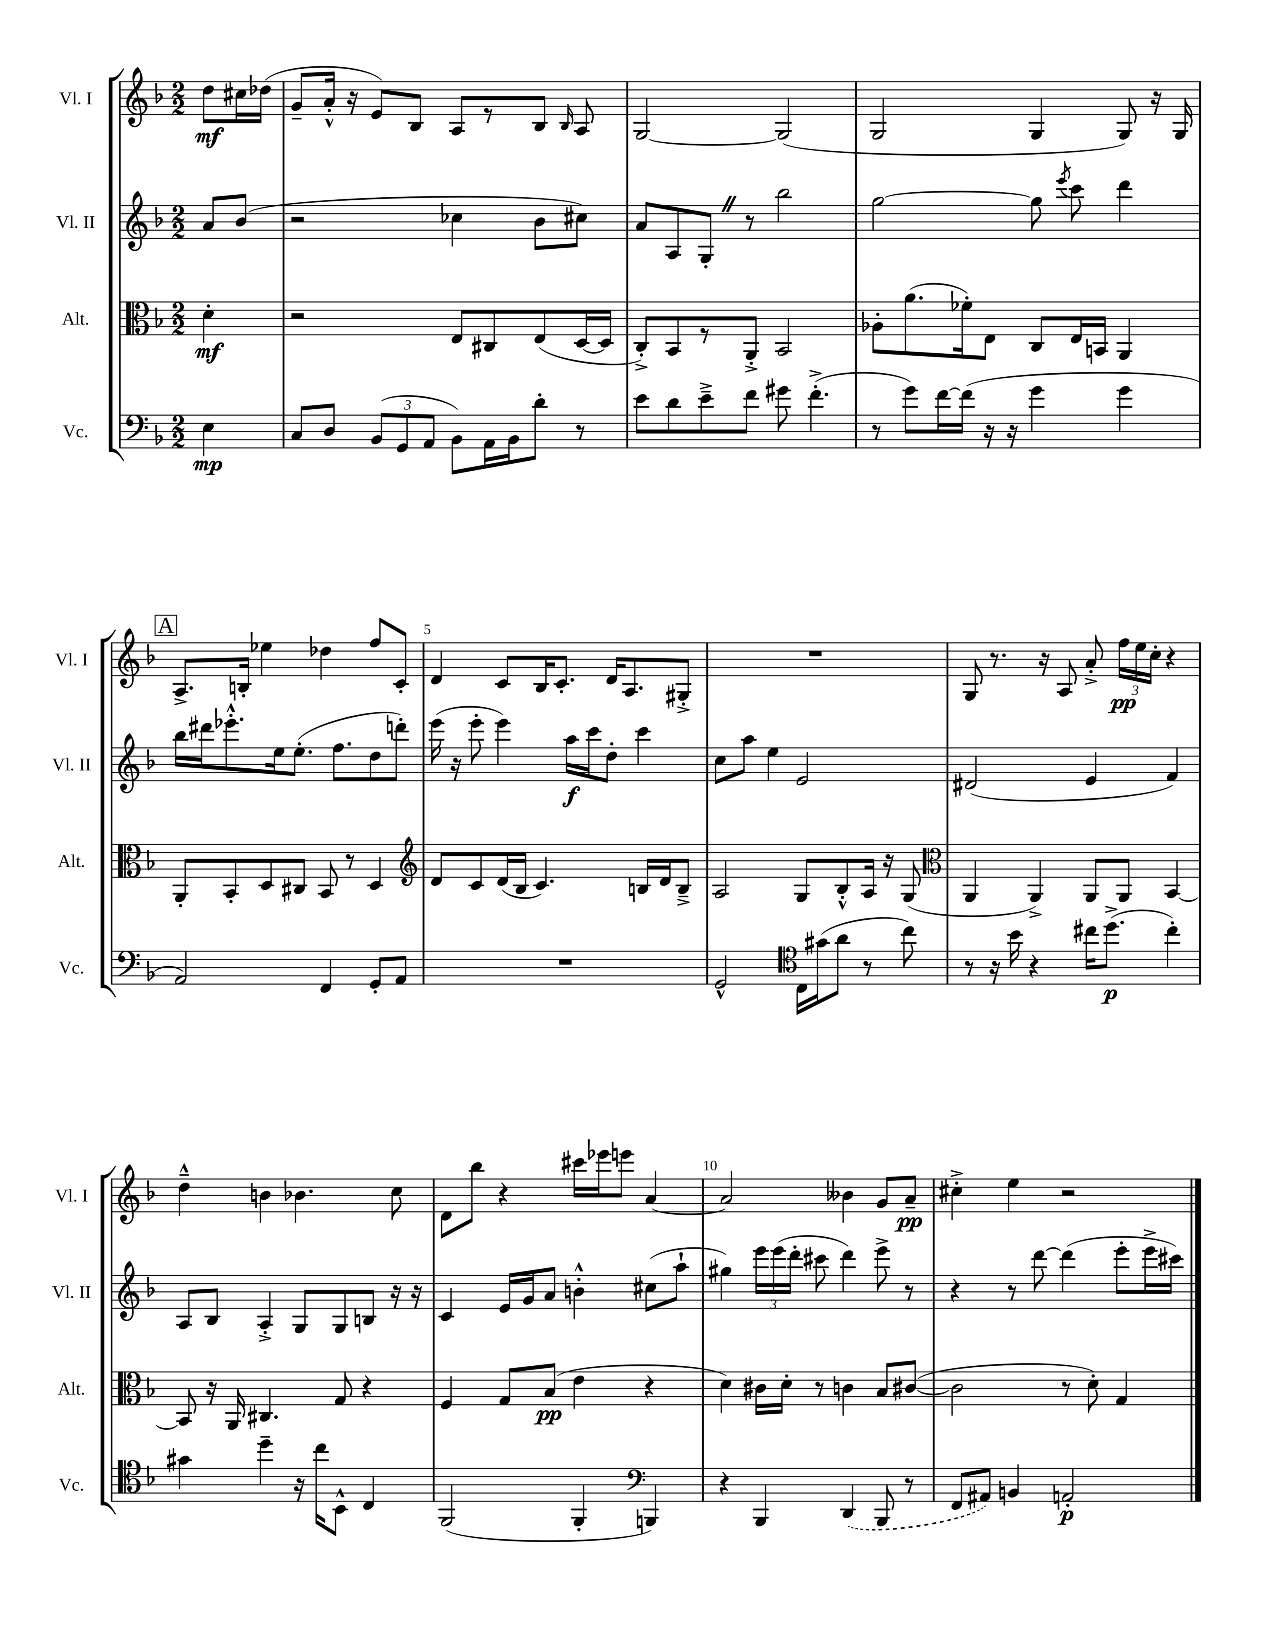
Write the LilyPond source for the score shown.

<<
\new StaffGroup <<
\new Staff = "s0" \with { instrumentName = "Vl. I" shortInstrumentName = "Vl. I" } {
    \clef treble \key f \major \numericTimeSignature \time 2/2 \partial 4
    \autoBeamOff d''8[\mf cis''16 des''16]( |
    g'8[-- a'16]-.-^ r16 e'8[) bes8] a8[ r8 bes8] \grace { bes16 } a8 |
    g2~ g2( |
    g2 g4 g8) r16 g16 |
    \mark \markup { \box "A" } a8.[-> b16]-. ees''4 des''4 f''8[ c'8]-. |
    d'4 c'8[ bes16 c'8.]-. d'16[ a8. gis8]-.-> |
    R1 |
    g8 r8. r16 a8 a'8-.-> \tuplet 3/2 { f''16[\pp e''16 c''16]-. } r4 |
    d''4---^ b'4 bes'4. c''8 |
    d'8[ bes''8] r4 cis'''16[ ees'''16 e'''8] a'4~ |
    a'2 beses'4 g'8[ a'8]--\pp |
    cis''4-.-> e''4 r2 \bar "|." |
}
\new Staff = "s1" \with { instrumentName = "Vl. II" shortInstrumentName = "Vl. II" } {
    \clef treble \key f \major \numericTimeSignature \time 2/2 \partial 4
    \autoBeamOff a'8[ bes'8]( |
    r2 ces''4 bes'8[ cis''8]) |
    a'8[ a8 g8]-. \once \override BreathingSign.text = \markup { \musicglyph "scripts.caesura.straight" } \breathe r8 bes''2 |
    g''2~ g''8 \acciaccatura { e'''8 } c'''8 d'''4 |
    \mark \markup { \box "A" } bes''16[ dis'''16 ees'''8.-.-^ e''16 e''8.]-.( f''8.[ d''8 d'''8]-.) |
    e'''16( r16 e'''8-. e'''4) a''16[\f c'''16 d''8]-. c'''4 |
    c''8[ a''8] e''4 e'2 |
    dis'2( e'4 f'4) |
    a8[ bes8] a4-.-> g8[ g8 b8] r16 r16 |
    c'4 e'16[ g'16 a'8] b'4-.-^ cis''8[( a''8]-! |
    gis''4) \tuplet 3/2 { e'''16[ e'''16( d'''16]-. } cis'''8 d'''4) e'''8-> r8 |
    r4 r8 d'''8~ d'''4( e'''8[-. e'''16-> cis'''16]) \bar "|." |
}
\new Staff = "s2" \with { instrumentName = "Alt." shortInstrumentName = "Alt." } {
    \clef alto \key f \major \numericTimeSignature \time 2/2 \partial 4
    \autoBeamOff d'4-.\mf |
    r2 e8[ cis8 e8( d16~ d16] |
    c8[-.->) bes,8 r8 a,8]-.-> bes,2 |
    aes8[-. a'8.( fes'16-.) e8] c8[ e16 b,16] a,4 |
    \mark \markup { \box "A" } a,8[-. bes,8-. d8 cis8] bes,8 r8 d4 |
    \clef treble d'8[ c'8 d'16( bes16] c'4.) b16[ d'16 b8]---> |
    a2 g8[ bes8-.-^ a16] r16 g8( |
    \clef alto a,4 a,4->) a,8[ a,8] bes,4~ |
    bes,8 r16 a,16 cis4. g8 r4 |
    f4 g8[ bes8]\pp( e'4 r4 |
    d'4) cis'16[ d'16]-. r8 c'4 bes8[ cis'8]~( |
    cis'2 r8 d'8-.) g4 \bar "|." |
}
\new Staff = "s3" \with { instrumentName = "Vc." shortInstrumentName = "Vc." } {
    \clef bass \key f \major \numericTimeSignature \time 2/2 \partial 4
    \autoBeamOff e4\mp |
    c8[ d8] \tuplet 3/2 { bes,8[( g,8 a,8] } bes,8[) a,16 bes,16 d'8]-. r8 |
    e'8[ d'8 e'8---> f'8] gis'8 f'4.-.->( |
    r8 g'8[) f'16~ f'16]( r16 r16 g'4 g'4 |
    \mark \markup { \box "A" } a,2) f,4 g,8[-. a,8] |
    R1 |
    g,2-^ \clef tenor c16[ gis'16( a'8] r8 c''8) |
    r8 r16 bes'16 r4 cis''16[ d''8.]->\p( cis''4-.) |
    gis'4 d''4-- r16 c''16[ bes,8]-^ c4 |
    f,2( f,4-. \clef bass b,,4) |
    r4 bes,,4 \once \slurDashed d,4( bes,,8 r8 |
    f,8[ ais,8]) b,4 a,2-.\p \bar "|." |
}
>>
>>
\layout { \context { \Score \override BarNumber.break-visibility = ##(#f #t #t) barNumberVisibility = #(every-nth-bar-number-visible 5) } }
